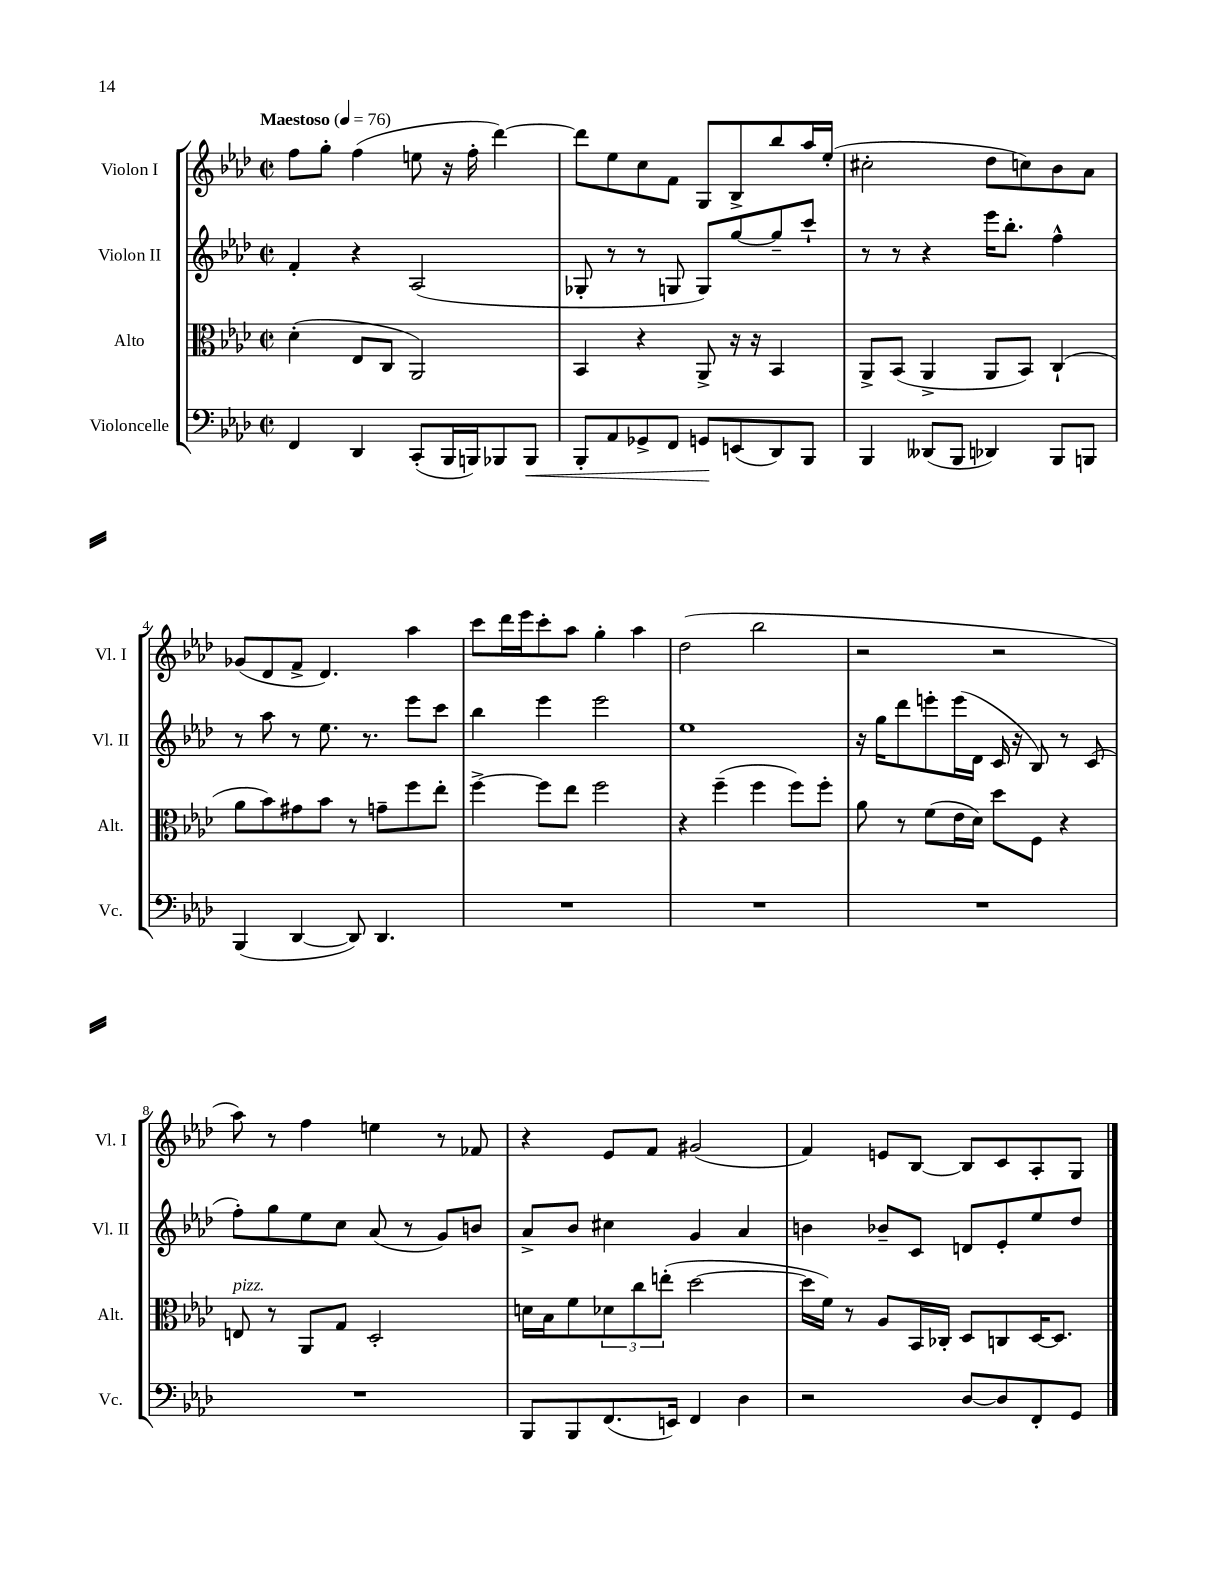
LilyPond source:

<<
\new StaffGroup <<
\new Staff = "s0" \with { instrumentName = "Violon I" shortInstrumentName = "Vl. I" } {
    \clef treble \key aes \major \defaultTimeSignature \time 2/2 \tempo "Maestoso" 4 = 76
    f''8 g''8-. f''4( e''8 r16 f''16-. des'''4~) |
    des'''8 ees''8 c''8 f'8 g8 bes8-> bes''8 aes''16 ees''16-.( |
    cis''2-. des''8 c''8) bes'8 aes'8 |
    ges'8( des'8 f'8-> des'4.) aes''4 |
    c'''8 des'''16 ees'''16 c'''8-. aes''8 g''4-. aes''4 |
    des''2( bes''2 |
    r2 r2 |
    aes''8) r8 f''4 e''4 r8 fes'8 |
    r4 ees'8 f'8 gis'2( |
    f'4) e'8 bes8~ bes8 c'8 aes8-. g8 \bar "|." |
}
\new Staff = "s1" \with { instrumentName = "Violon II" shortInstrumentName = "Vl. II" } {
    \clef treble \key aes \major \defaultTimeSignature \time 2/2
    f'4-. r4 aes2( |
    ges8-. r8 r8 g8 g8) g''8~ g''8-- c'''8-! |
    r8 r8 r4 ees'''16 bes''8.-. f''4-^ |
    r8 aes''8 r8 ees''8. r8. ees'''8 c'''8 |
    bes''4 ees'''4 ees'''2 |
    ees''1 |
    r16 g''16 des'''8 e'''8-. e'''16( des'16 c'16 r16 bes8) r8 c'8( |
    f''8-.) g''8 ees''8 c''8 aes'8( r8 g'8) b'8 |
    aes'8-> bes'8 cis''4 g'4 aes'4 |
    b'4 bes'8-- c'8 d'8 ees'8-. ees''8 des''8 \bar "|." |
}
\new Staff = "s2" \with { instrumentName = "Alto" shortInstrumentName = "Alt." } {
    \clef alto \key aes \major \defaultTimeSignature \time 2/2
    des'4-.( ees8 c8 aes,2) |
    bes,4 r4 aes,8-> r16 r16 bes,4 |
    aes,8-> bes,8( aes,4-> aes,8 bes,8) c4-!( |
    aes'8 bes'8) gis'8 bes'8 r8 g'8-- f''8 ees''8-. |
    f''4~-> f''8 ees''8 f''2 |
    r4 f''4--( f''4 f''8) f''8-. |
    aes'8 r8 f'8( ees'16 des'16) des''8 f8 r4 |
    e8^\markup { \italic "pizz." } r8 aes,8 g8 des2-. |
    d'16 bes16 f'8 \tuplet 3/2 { des'8 c''8 e''8-.( } des''2~ |
    des''16 f'16) r8 aes8 bes,16 ces16-. des8 c8 des16~ des8. \bar "|." |
}
\new Staff = "s3" \with { instrumentName = "Violoncelle" shortInstrumentName = "Vc." } {
    \clef bass \key aes \major \defaultTimeSignature \time 2/2
    f,4 des,4 c,8-.( bes,,16 b,,16) bes,,8 bes,,8\< |
    bes,,8-. aes,8 ges,8-> f,8 g,8\! e,8( des,8) bes,,8 |
    bes,,4 deses,8( bes,,8 des,4) bes,,8 b,,8 |
    bes,,4( des,4~ des,8) des,4. |
    R1 |
    R1 |
    R1 |
    R1 |
    bes,,8 bes,,8 f,8.( e,16) f,4 des4 |
    r2 des8~ des8 f,8-. g,8 \bar "|." |
}
>>
>>
